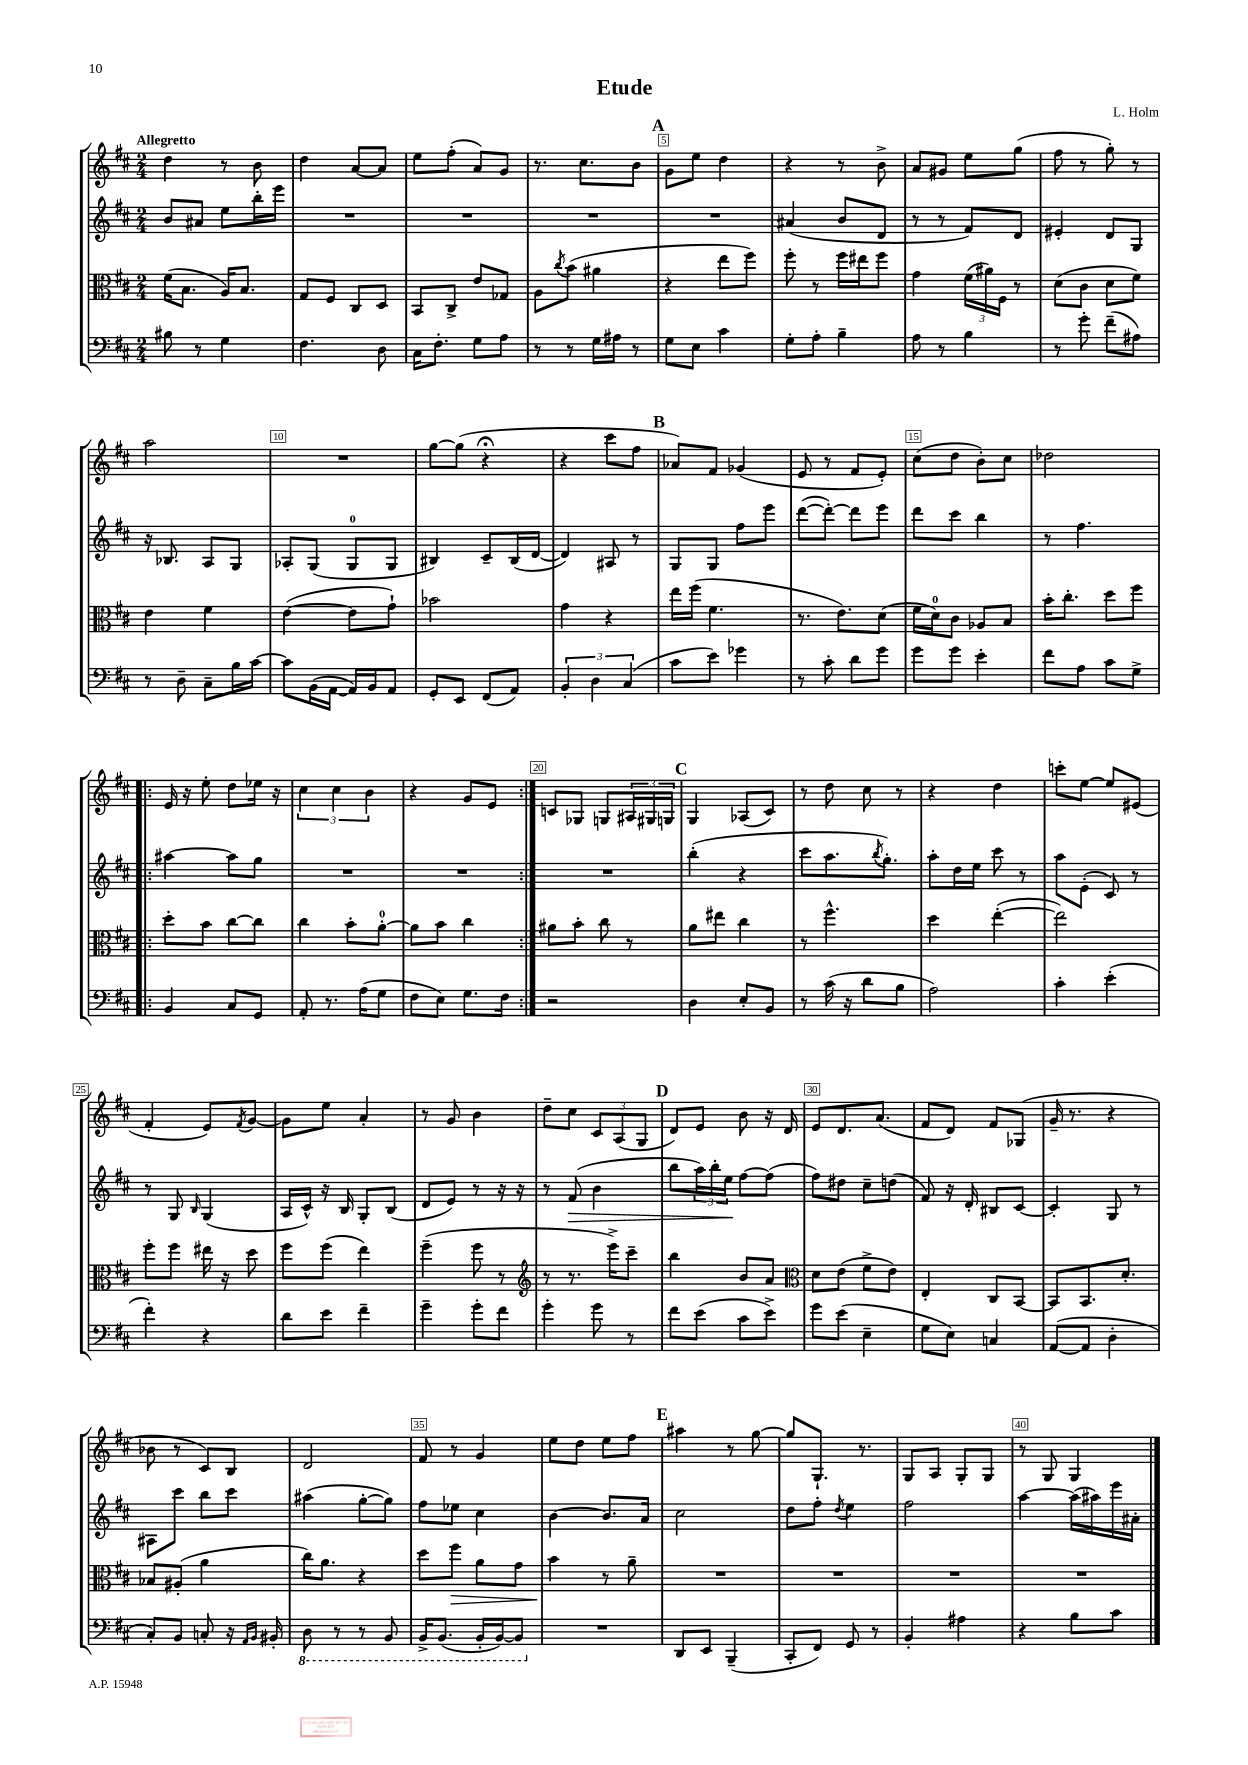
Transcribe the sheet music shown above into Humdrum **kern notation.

**kern	**kern	**kern	**kern
*staff4	*staff3	*staff2	*staff1
*clefF4	*clefC3	*clefG2	*clefG2
*k[f#c#]	*k[f#c#]	*k[f#c#]	*k[f#c#]
*M2/4	*M2/4	*M2/4	*M2/4
8B#\	(16f#\LK	8b/L	4dd\
.	8.B\J	.	.
8r	.	8a#/J	.
4G\	16A/LK)	8ee\L	8r
.	8.B/J	.	.
.	.	16bb'\L	8b\
.	.	16eee\JJ	.
=	=	=	=
4.F#\	8G/L	2r	4dd\
.	8F#/J	.	.
.	8C#/L	.	[8a/L
8D\	8D/J	.	8a/]J
=	=	=	=
16C#\LK	8BB/L	2r	8ee\L
8.F#'\J	.	.	.
.	8C#^/J	.	(8ff#'\J
8G\L	8e/L	.	8a/L)
8A\J	8G-/J	.	8g/J
=	=	=	=
8r	8A\L	2r	8.r
.	8qcc#/	.	.
8r	(8b\J	.	.
.	.	.	8.cc#\L
16G\LL	4a#\	.	.
16A#\JJ	.	.	.
8r	.	.	8b\J
=	=	=	=
8G\L	4r	2r	8g\L
8E\J	.	.	8ee\J
4c#\	8ee\L	.	4dd\
.	8ff#\J)	.	.
=	=	=	=
8G'\L	8ff#'\	(4a#/	4r
8A'\J	8r	.	.
4B~\	16ff#\LL	8b/L	8r
.	16ee#\J	.	.
.	8ff#\J	8d/J	8b^\
=	=	=	=
8A\	4g\	8r	8a/L
8r	.	8r	8g#/J
4B\	(24f#\LL	8f#/L)	8ee\L
.	24a#\)	.	.
.	24F#\JJ	.	.
.	8r	8d/J	(8gg\J
=	=	=	=
8r	(8d\L	4e#'/	8ff#\
8g'\	8c#\J	.	8r
(8f#~\L	8d\L	8d/L	8gg'\)
8A#\J)	8f#\J)	8G/J	8r
=	=	=	=
8r	4e\	16r	2aa\
.	.	8.B-/	.
8D~\	.	.	.
8C#~\L	4f#\	8A/L	.
16B\L	.	8G/J	.
[16c#\JJ	.	.	.
=	=	=	=
8c#\]L	([4e\	8A-'/L	2r
(16BB\L	.	(8G/J	.
[16AA\JJ	.	.	.
16AA/]LL)	8e\]L	8G/L	.
16BB/J	.	.	.
8AA/J	8g`\J)	8G/J	.
=	=	=	=
8GG'/L	2b-\	4B#/)	[8gg\L
8EE/J	.	.	(8gg\]J
(8FF#/L	.	8c#~/L	4r;
8AA/J)	.	(16B#/L	.
.	.	[16d/JJ	.
=	=	=	=
6BB'/	4g\	4d/])	4r
6D\	.	.	.
.	4r	8A#/	8ccc#\L
(6C#/	.	.	.
.	.	8r	8ff#\J
=	=	=	=
8c#\L	16ee\LL	8G/L	8a-/L)
.	(16ff#\JJ	.	.
8e\J)	4.f#\	8G/J	8f#/J
4g-\	.	8ff#\L	(4g-/
.	.	8eee\J	.
=	=	=	=
8r	8.r	([8ddd\L	8e/
8c#'\	.	8ddd'\_J)	8r
.	8.e\L)	.	.
8d\L	.	8ddd\]L	8f#/L
8g\J	(8d\J	8eee\J	8e'/J)
=	=	=	=
8g\L	16f#\LL	8ddd\L	(8cc#\L
.	16d\J)	.	.
8g\J	8c#\J	8ccc#\J	8dd\J
4e'\	8A-/L	4bb\	8b'\L)
.	8B/J	.	8cc#\J
=	=	=	=
8f#\L	16b'\LK	8r	2dd-\
.	8.cc#'\J	.	.
8A\J	.	4.ff#\	.
8c#\L	8dd\L	.	.
8G^\J	8ff#\J	.	.
=!|:	=!|:	=!|:	=!|:
4BB/	8dd'\L	[4aa#\	16e/
.	.	.	16r
.	8b\J	.	8ee'\
8C#/L	[8cc#\L	8aa#\]L	8dd\L
8GG/J	8cc#\]J	8gg\J	16ee-\Jk
.	.	.	16r
=	=	=	=
8AA'/	4cc#\	2r	6cc#\
8.r	.	.	.
.	.	.	6cc#\
.	8b'\L	.	.
(16A\LK	.	.	.
.	.	.	6b\
8G\J	[8a'\J	.	.
=	=	=	=
8F#\L	8a\]L	2r	4r
8E\J)	8b\J	.	.
8.G\L	4cc#\	.	8g/L
.	.	.	8e/J
16F#\Jk	.	.	.
=:|!	=:|!	=:|!	=:|!
2r	8a#\L	2r	8c/L
.	8b'\J	.	8G-/J
.	8cc#\	.	8G/L
.	8r	.	24A#/L
.	.	.	24G#/
.	.	.	24G/JJ
=	=	=	=
4D\	8a\L	(4bb'\	4G/
.	8ee#\J	.	.
8E'/L	4cc#\	4r	(8A-/L
8BB/J	.	.	8c#/J)
=	=	=	=
8r	8r	8ccc#\L	8r
(16c#\	4.ff#^^\	8.aa\	8dd\
16r	.	.	.
8d\L	.	.	8cc#\
.	.	8qbb/	.
.	.	8.gg'\J)	.
8B\J	.	.	8r
=	=	=	=
2A\)	4dd\	8aa'\L	4r
.	.	16dd\L	.
.	.	16ee\JJ	.
.	([4ee'\	8ccc#\	4dd\
.	.	8r	.
=	=	=	=
4c#'\	2ee\])	8aa\L	8ccc'\L
.	.	(8e'\J	[8ee\J
(4e'\	.	8c#/)	8ee/]L
.	.	8r	(8e#/J
=	=	=	=
4f#'\)	8ff#'\L	8r	4f#'/
.	8ff#\J	8G/	.
.	.	16qqB/	.
4r	16ee#\	(4G/	8e/L)
.	16r	.	.
.	.	.	8qf#/
.	8dd\	.	[8g/J
=	=	=	=
8d\L	8ff#\L	16A/LL	8g\]L
.	.	16c#^^/JJ)	.
8e\J	(8ff#\J	16r	8ee\J
.	.	16B/	.
4f#~\	4ee\)	8G'/L	4a'/
.	.	(8B/J	.
=	=	=	=
4g~\	(4ff#~\	8d/L	8r
.	.	8e/J)	8g/
8g'\L	8ff#\	8r	4b\
8f#\J	8r	16r	.
.	.	16r	.
=	=	=	=
*	*clefG2	*	*
4g'\	8r	8r	8dd~\L
.	8.r	(8f#/	8cc#\J
8g\	.	4b\	12c#/L
.	16eee^\LK)	.	.
.	.	.	(12A/
8r	8ccc#~\J	.	.
.	.	.	12G/J
=	=	=	=
8f#\L	4bb\	8bb\L	8d/L)
(8e\J	.	24aa\L)	8e/J
.	.	24bb'\	.
.	.	24ee\JJ	.
8c#\L	8b/L	[8ff#\L	8b\
8e^\J)	8a/J	(8ff#\]J	16r
.	.	.	16d/
=	=	=	=
*	*clefC3	*	*
8g\L	8d\L	8ff#\L)	8e/L
(8e\J	(8e\J	8dd#\J	8.d/
4E~\	8f#^\L	8cc#~\L	.
.	.	.	(8.a/J
.	8e\J)	(8dd\J	.
=	=	=	=
8G\L	4E'/	8f#/)	8f#/L
8E\J)	.	16r	8d/J)
.	.	16d'/	.
4C/	8C#/L	8B#/L	8f#/L
.	[8BB/J	[8c#/J	(8G-/J
=	=	=	=
([8AA/L	8BB/]L	4c#'/]	16g~/
.	.	.	8.r
8AA/]J	8.BB/	.	.
4D'\	.	8G/	4r
.	8.d'/J	.	.
.	.	8r	.
=	=	=	=
8C#'/L)	8B-/L	8A#\L	8b-\
8BB/J	(8A#'/J	8ccc#\J	8r
8C'/	4a\	8bb\L	8c#/L)
16r	.	8ccc#\J	8B/J
16qqAA/LL	.	.	.
16qqBB/JJ	.	.	.
16BB#'/	.	.	.
=	=	=	=
8DD\	16cc#\LK)	(4aa#\	2d/
.	8.a\J	.	.
8r	.	.	.
8r	4r	[8gg'\L	.
8BBB/	.	8gg\]J)	.
=	=	=	=
16BBB^/LK	8dd\L	8ff#\L	8f#/
(8.BBB/J	.	.	.
.	8ff#\J	8ee-\J	8r
16BBB'/LL	8a\L	4cc#\	4g/
[16BBB/J)	.	.	.
8BBB/]J	8g\J	.	.
=	=	=	=
2r	4b\	[4b\	8ee\L
.	.	.	8dd\J
.	8r	8.b/]L	8ee\L
.	8a~\	.	8ff#\J
.	.	16a/Jk	.
=	=	=	=
8DD/L	2r	2cc#\	4aa#\
8EE/J	.	.	.
(4BBB~/	.	.	8r
.	.	.	[8gg\
=	=	=	=
8CC#'/L	2r	8dd\L	8gg/]L
8FF#/J)	.	8ff#'\J	8.G`/J
.	.	8qdd/	.
8GG/	.	4ee\	.
.	.	.	8.r
8r	.	.	.
=	=	=	=
4BB'/	2r	2ff#\	8G/L
.	.	.	8A/J
4A#\	.	.	8G'/L
.	.	.	8G/J
=	=	=	=
4r	2r	[4aa\	8r
.	.	.	8G/
8B\L	.	(16aa\]LL	4G/
.	.	16aa#\)	.
8c#\J	.	16eee\	.
.	.	16a#'\JJ	.
==	==	==	==
*-	*-	*-	*-
